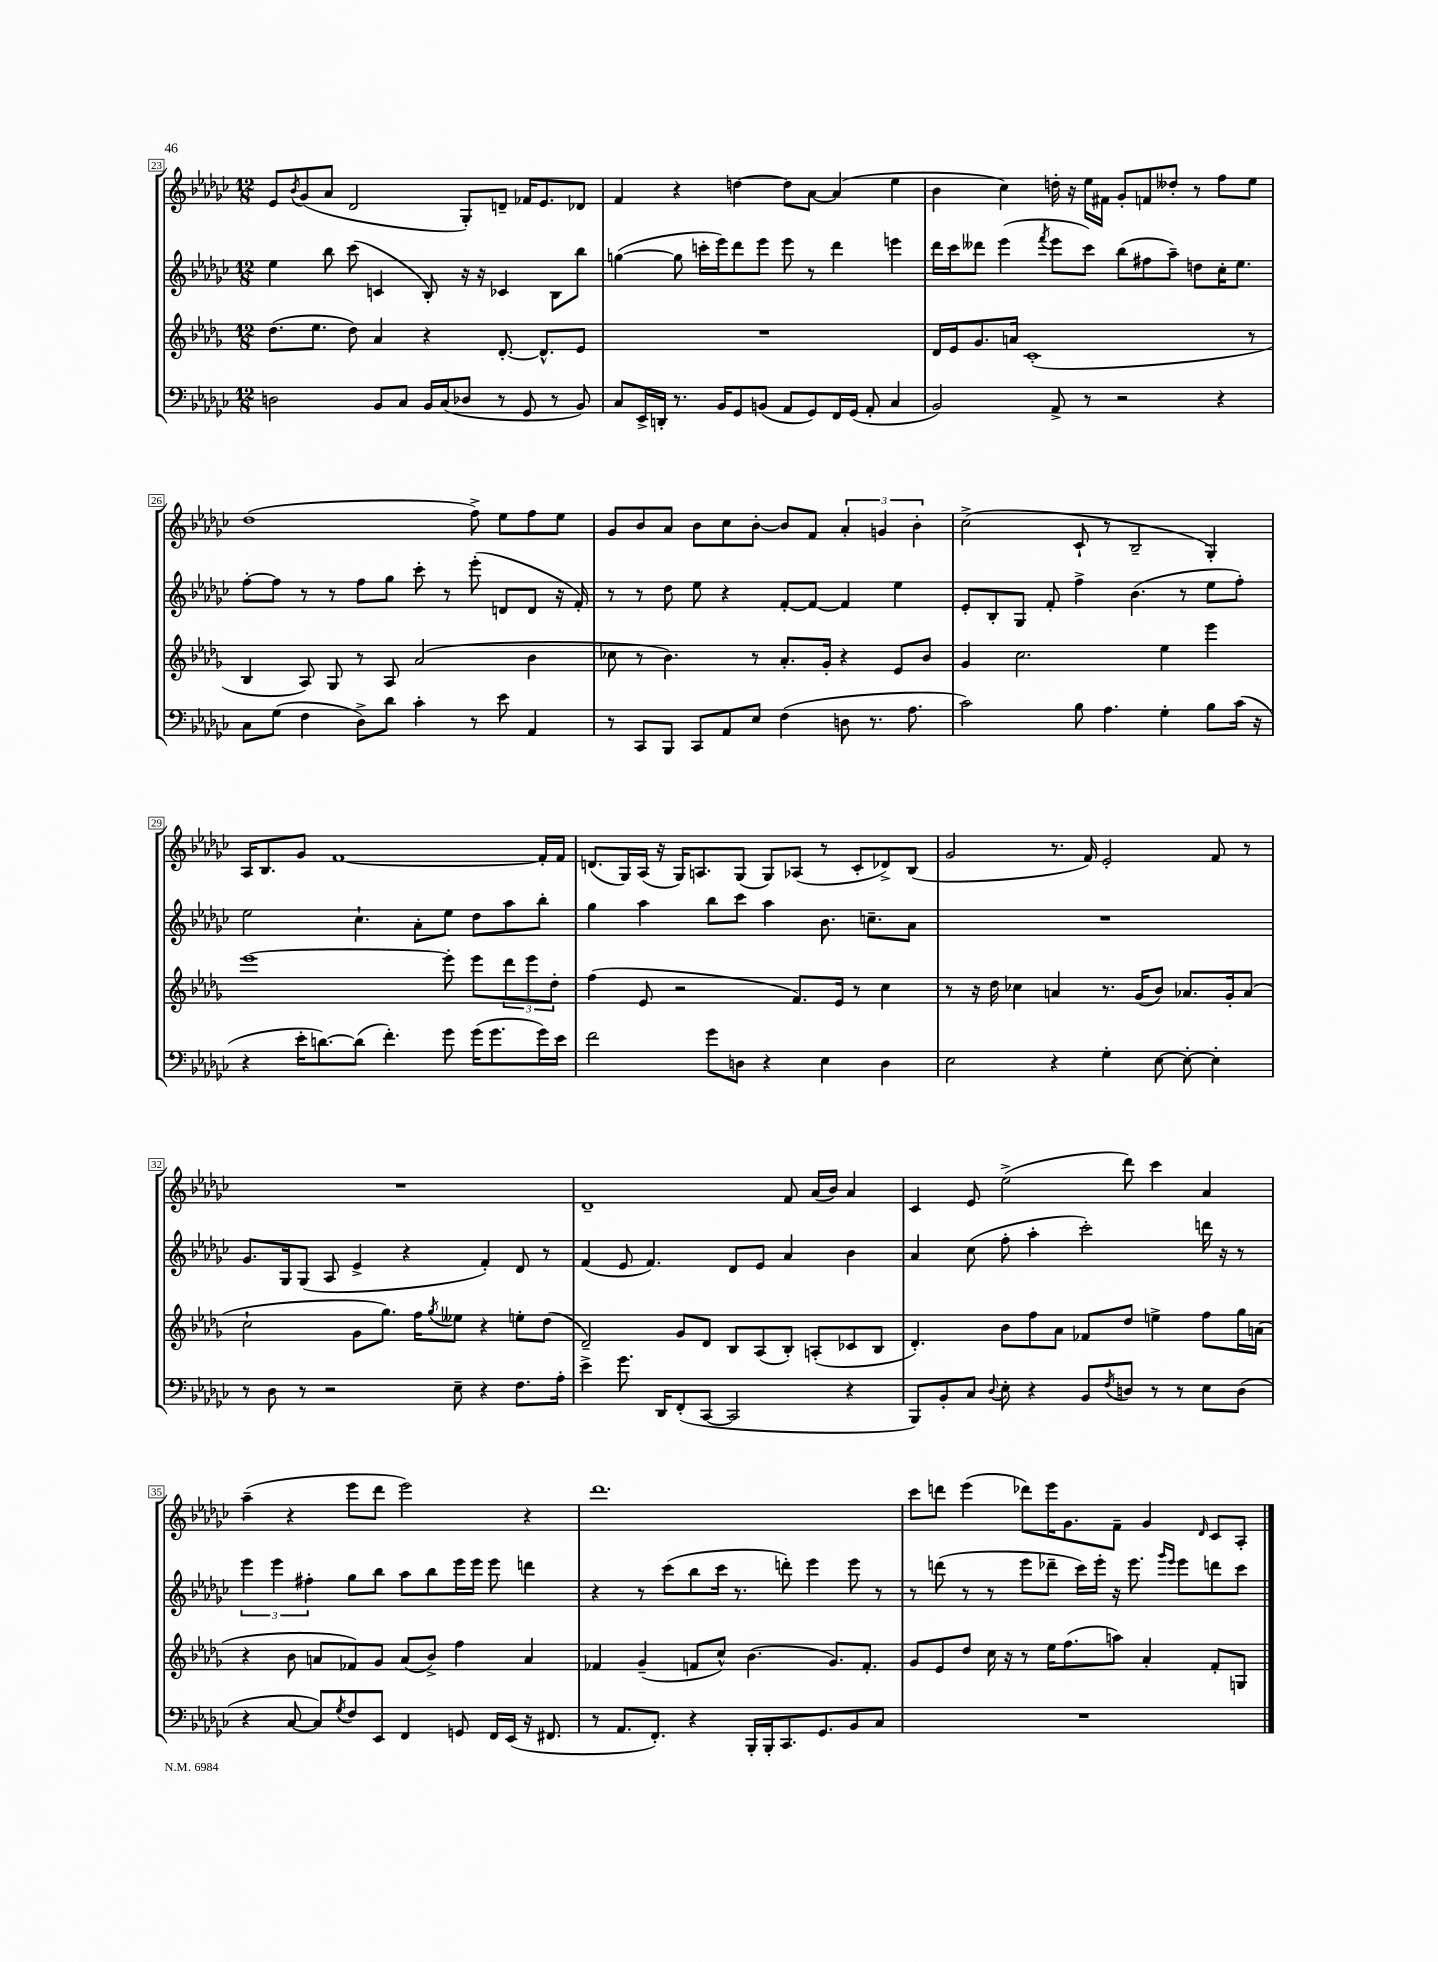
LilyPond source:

<<
\new StaffGroup <<
\new Staff = "s0" {
    \clef treble \key ges \major \numericTimeSignature \time 12/8
    ees'8 \acciaccatura { bes'8 } ges'8( aes'8 des'2 ges8-.) d'8-- fes'16 ees'8. des'8 |
    f'4 r4 d''4~ d''8 aes'8~ aes'4( ees''4 |
    bes'4 ces''4) d''16-. r16 ees''16 fis'16 ges'8-. f'8 deses''8-. r8 f''8 ees''8 |
    des''1( f''8->) ees''8 f''8 ees''8 |
    ges'8 bes'8 aes'8 bes'8 ces''8 bes'8~-. bes'8 f'8 \tuplet 3/2 { aes'4-. g'4 bes'4-. } |
    ces''2->( ces'8-! r8 bes2-- ges4-.) |
    aes16 bes8. ges'8 f'1~ f'16-. f'16 |
    d'8.( ges16) aes16( r16 ges16) a8. ges8( ges8) aes8( r8 ces'8-. des'8->) bes8( |
    ges'2 r8. f'16) ees'2-. f'8 r8 |
    R1. |
    des'1-- f'8 aes'16( bes'16) aes'4 |
    ces'4 ees'8 ees''2->( des'''8) ces'''4 aes'4 |
    aes''4--( r4 ees'''8 des'''8 ees'''2) r4 |
    des'''1. |
    ces'''8 d'''8 ees'''4( des'''8) ees'''16 ges'8. f'8-- ges'4 \grace { des'16 } ces'8 aes8-. \bar "|." |
}
\new Staff = "s1" {
    \clef treble \key ges \major \numericTimeSignature \time 12/8
    ees''4 bes''8 ces'''8( c'4 bes8-.) r16 r16 ces'4 bes8 bes''8 |
    g''4~( g''8 c'''16-. ees'''16) des'''8 ees'''8 ees'''8 r8 des'''4 e'''4 |
    des'''16 ces'''16 deses'''8 ees'''4( \acciaccatura { f'''8 } ees'''8 ces'''8) bes''8( fis''8 aes''8--) d''8 ces''16-. ees''8. |
    f''8~-. f''8 r8 r8 f''8 ges''8 ces'''8-. r8 ees'''8-.( d'8 d'8 r16 f'16-.) |
    r8 r8 des''8 ees''8 r4 f'8~-. f'8~ f'4 ees''4 |
    ees'8-. bes8-. ges8 f'8-. f''4-> bes'4.( r8 ees''8 f''8-.) |
    ees''2 ces''4.-! aes'8-. ees''8 des''8 aes''8 bes''8-. |
    ges''4 aes''4 bes''8 ces'''8 aes''4 bes'8. c''8.-- aes'8 |
    R1. |
    ges'8. ges16 ges8( aes8 ees'4-> r4 f'4-.) des'8 r8 |
    f'4( ees'8 f'4.) des'8 ees'8 aes'4 bes'4 |
    aes'4 ces''8( f''8-. aes''4-. ces'''2-.) d'''16 r16 r8 |
    \tuplet 3/2 { ees'''4 ees'''4 fis''4-. } ges''8 bes''8 aes''8 bes''8 ees'''16 ees'''16 ees'''8 d'''4 |
    r4 r8 ces'''8( bes''8 ces'''16 r8. d'''8-.) ees'''4 ees'''8 r8 |
    r8 d'''8( r8 r8 ees'''8 des'''8-- ces'''16) ees'''16-. r16 ees'''8. \grace { ges'''16 ees'''16 } ees'''8 d'''8 ces'''8 \bar "|." |
}
\new Staff = "s2" {
    \clef treble \key des \major \numericTimeSignature \time 12/8
    des''8.( ees''8. des''8) aes'4 r4 des'8.~-. des'8.-^ ees'8 |
    R1. |
    des'16 ees'16 ges'8. a'16 c'1-.( r8 |
    bes4 aes8) ges8 r8 aes8 aes'2( bes'4 |
    ces''8 r8 bes'4.) r8 aes'8.-. ges'16-. r4 ees'8 bes'8 |
    ges'4 c''2. ees''4 ees'''4 |
    ees'''1~ ees'''8-. ees'''8 \tuplet 3/2 { des'''8 ees'''8 des''8-. } |
    f''4( ees'8 r2 f'8.) ees'16 r8 c''4 |
    r8 r16 des''16 ces''4 a'4 r8. ges'16( bes'8) aes'8. ges'16-. aes'8( |
    c''2-! ges'8 ges''8.) f''16 \acciaccatura { ges''8 } eeses''8 r4 e''8-. des''8( |
    des'2--) ges'8 des'8 bes8 aes8( bes8-.) a8-.( ces'8 bes8 |
    des'4.-.) bes'8 f''8 aes'8 fes'8 des''8 e''4-> f''8 ges''16 a'16( |
    r4 bes'8 a'8 fes'8) ges'8 a'8( bes'8->) f''4 a'4 |
    fes'4 ges'4--( f'8 c''8-^) bes'4.( ges'8.) f'8.-. |
    ges'8 ees'8 des''8 c''16 r16 r8 ees''16 f''8.( a''8) aes'4-. f'8-. g8 \bar "|." |
}
\new Staff = "s3" {
    \clef bass \key ges \major \numericTimeSignature \time 12/8
    d2 bes,8 ces8 bes,16 ces16( des8 r8 ges,8 r8 bes,8) |
    ces8 ees,16-> d,16-. r8. bes,16 ges,8 b,8( aes,8 ges,8) f,16 ges,16( aes,8-. ces4 |
    bes,2) aes,8-> r8 r2 r4 |
    ces8 ges8( f4 des8->) des'8 ces'4-. r8 ees'8 aes,4 |
    r8 ces,8 bes,,8 ces,8 aes,8 ees8 f4( d8 r8. aes8. |
    ces'2) bes8 aes4. ges4-. bes8 ces'16( r16 |
    r4 ees'16-. d'8.~) d'8( f'4.-.) ges'8 ges'16( ges'8. ges'16) ees'16 |
    f'2 ges'8 d8 r4 ees4 d4 |
    ees2 r4 ges4-. ees8~ ees8~-. ees4-. |
    r8 des8 r8 r2 ees8-- r4 f8. aes16-. |
    ees'4-> ges'8. des,16 f,8-.( ces,8~ ces,2 r4 |
    bes,,8) bes,8-. ces8 \appoggiatura { des8 } ees8-. r4 bes,8 \acciaccatura { f8 } d8 r8 r8 ees8 d8( |
    r4 ces8~ ces8) \acciaccatura { ges8 } f8 ees,8 f,4 g,8 f,16 ees,16( r16 fis,8. |
    r8 aes,8. f,8.-.) r4 bes,,16-. bes,,16-. ces,8. ges,8. bes,8 ces8 |
    R1. \bar "|." |
}
>>
>>
\layout { \context { \Score currentBarNumber = #23 \override BarNumber.stencil = #(make-stencil-boxer 0.1 0.3 ly:text-interface::print) } }
